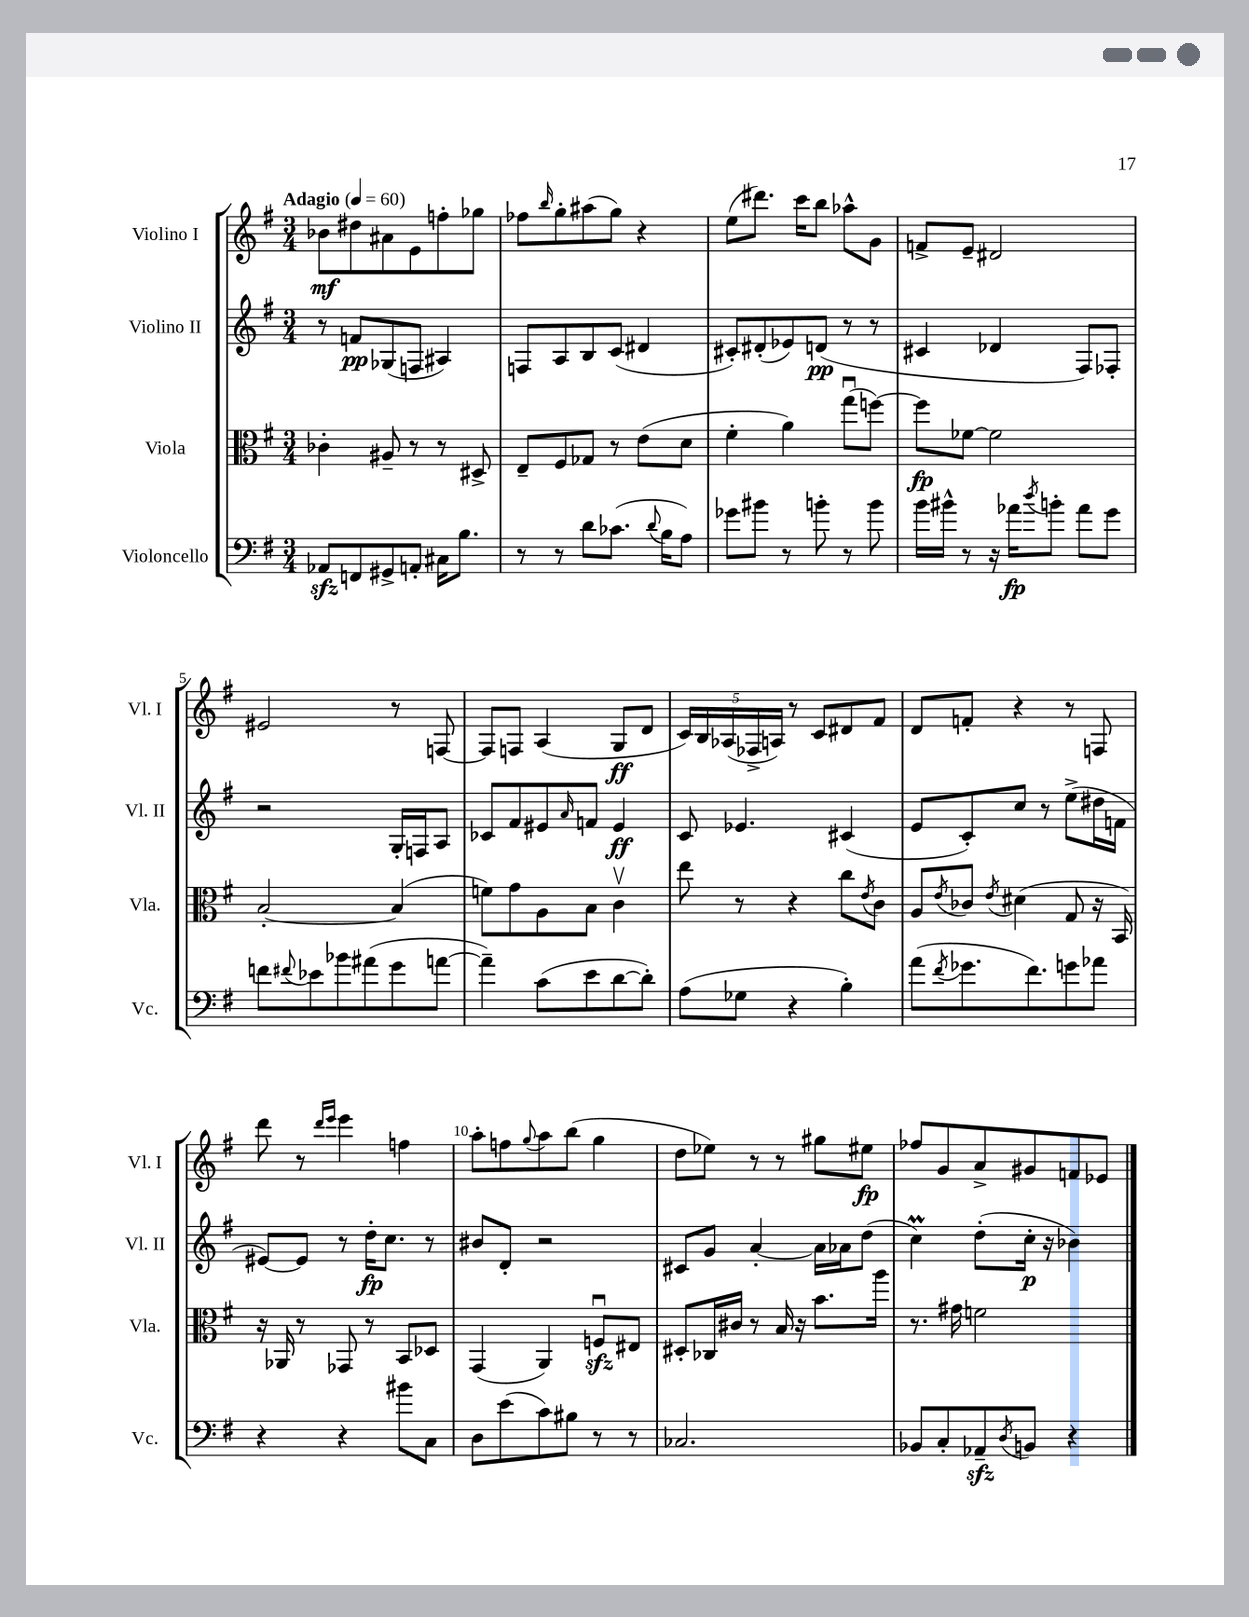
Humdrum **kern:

**kern	**kern	**kern	**kern
*staff4	*staff3	*staff2	*staff1
*clefF4	*clefC3	*clefG2	*clefG2
*k[f#]	*k[f#]	*k[f#]	*k[f#]
*M3/4	*M3/4	*M3/4	*M3/4
*MM60	*MM60	*MM60	*MM60
8AA-	4c-'	8r	8b-
8FF	.	8f	8dd#
8GG#^	8A#~	(8G-	8a#
8AA'	8r	8F	8e
16C#	8r	4A#)	8ff'
8.B	.	.	.
.	8D#^	.	8gg-
=	=	=	=
8r	8E~	8F	8ff-
.	.	.	16qqbb
8r	8F#	8A	8gg'
8d	8G-	8B	(8aa#
(8.c-	8r	(8c	8gg)
.	(8e	4d#	4r
8qqd	.	.	.
16B	.	.	.
8A)	8d	.	.
=	=	=	=
8g-	4f#'	8c#')	(8ee
8b#	.	(8d#'	8.ddd#)
8r	4a)	8e-)	.
.	.	.	16ccc
8b'	.	(8d	8bb
8r	(8ggu	8r	8aa-^^
8b	[8ff)	8r	8g
=	=	=	=
16b	8ff]	4c#	8f^
16b#^^	.	.	.
8r	[8f-	.	8e~
16r	2f-]	4d-	2d#
16a-	.	.	.
8qdd	.	.	.
8b'	.	.	.
8a-	.	8F#)	.
8g	.	8F-'	.
=	=	=	=
8f	[2B'	2r	2e#
8qqf#	.	.	.
8e-	.	.	.
8b-	.	.	.
(8a#	.	.	.
8g	(4B]	16G'	8r
.	.	16F	.
[8a	.	8A	[8F
=	=	=	=
4a~])	8f)	8c-	8F]
.	8g	8f#	8F
(8c	8A	8e#	(4A
.	.	16qqa	.
8e	8B	8f	.
[8d	4cv	4e#	8G
8d'])	.	.	8d
=	=	=	=
(8A	8ee	8c	20c)
.	.	.	20B
.	.	.	(20A-
8G-	8r	4.e-	.
.	.	.	20F-^
.	.	.	20A)
4r	4r	.	8r
.	.	.	8c
4B')	8cc	(4c#	8d#
.	8qe	.	.
.	8c	.	8f#
=	=	=	=
(8a	8A	8e	8d
8qf#	8qe	.	.
8.g-	8c-	8c')	8f'
.	8qe	.	.
.	(4d#	8cc	4r
8.f#)	.	.	.
.	.	8r	.
8g	8G	(8ee^	8r
8a-	16r	16dd#	8F
.	16BB)	16f	.
=	=	=	=
4r	16r	[8e#)	8ddd
.	16AA-	.	.
.	8r	8e#]	8r
.	.	.	16qqddd
.	.	.	16qqeee
4r	8GG-	8r	4eee
.	8r	16dd'	.
.	.	8.cc	.
8b#	8BB	.	4ff
8C	8D-	8r	.
=	=	=	=
8D	(4GG	8b#	8aa'
(8e	.	8d'	8ff
.	.	.	8qqgg
8c)	4AA)	2r	8aa
8B#	.	.	(8bb
8r	8Fu	.	4gg
8r	8E#	.	.
=	=	=	=
2.C-	8D#'	8c#	8dd
.	16C-	8g	8ee-)
.	16c#	.	.
.	8r	[4a'	8r
.	16B	.	8r
.	16r	.	.
.	8.b	16a]	8gg#
.	.	16a-	.
.	.	(8dd	8ee#
.	16aa	.	.
=	=	=	=
8BB-	8.r	4cc)	8ff-
8C'	.	.	8g
.	16g#	.	.
8AA-~	2f	(8dd'	8a^
8qD	.	.	.
8BB	.	16cc'	8g#
.	.	16r	.
4r	.	4b-)	8f
.	.	.	8e-
==	==	==	==
*-	*-	*-	*-
